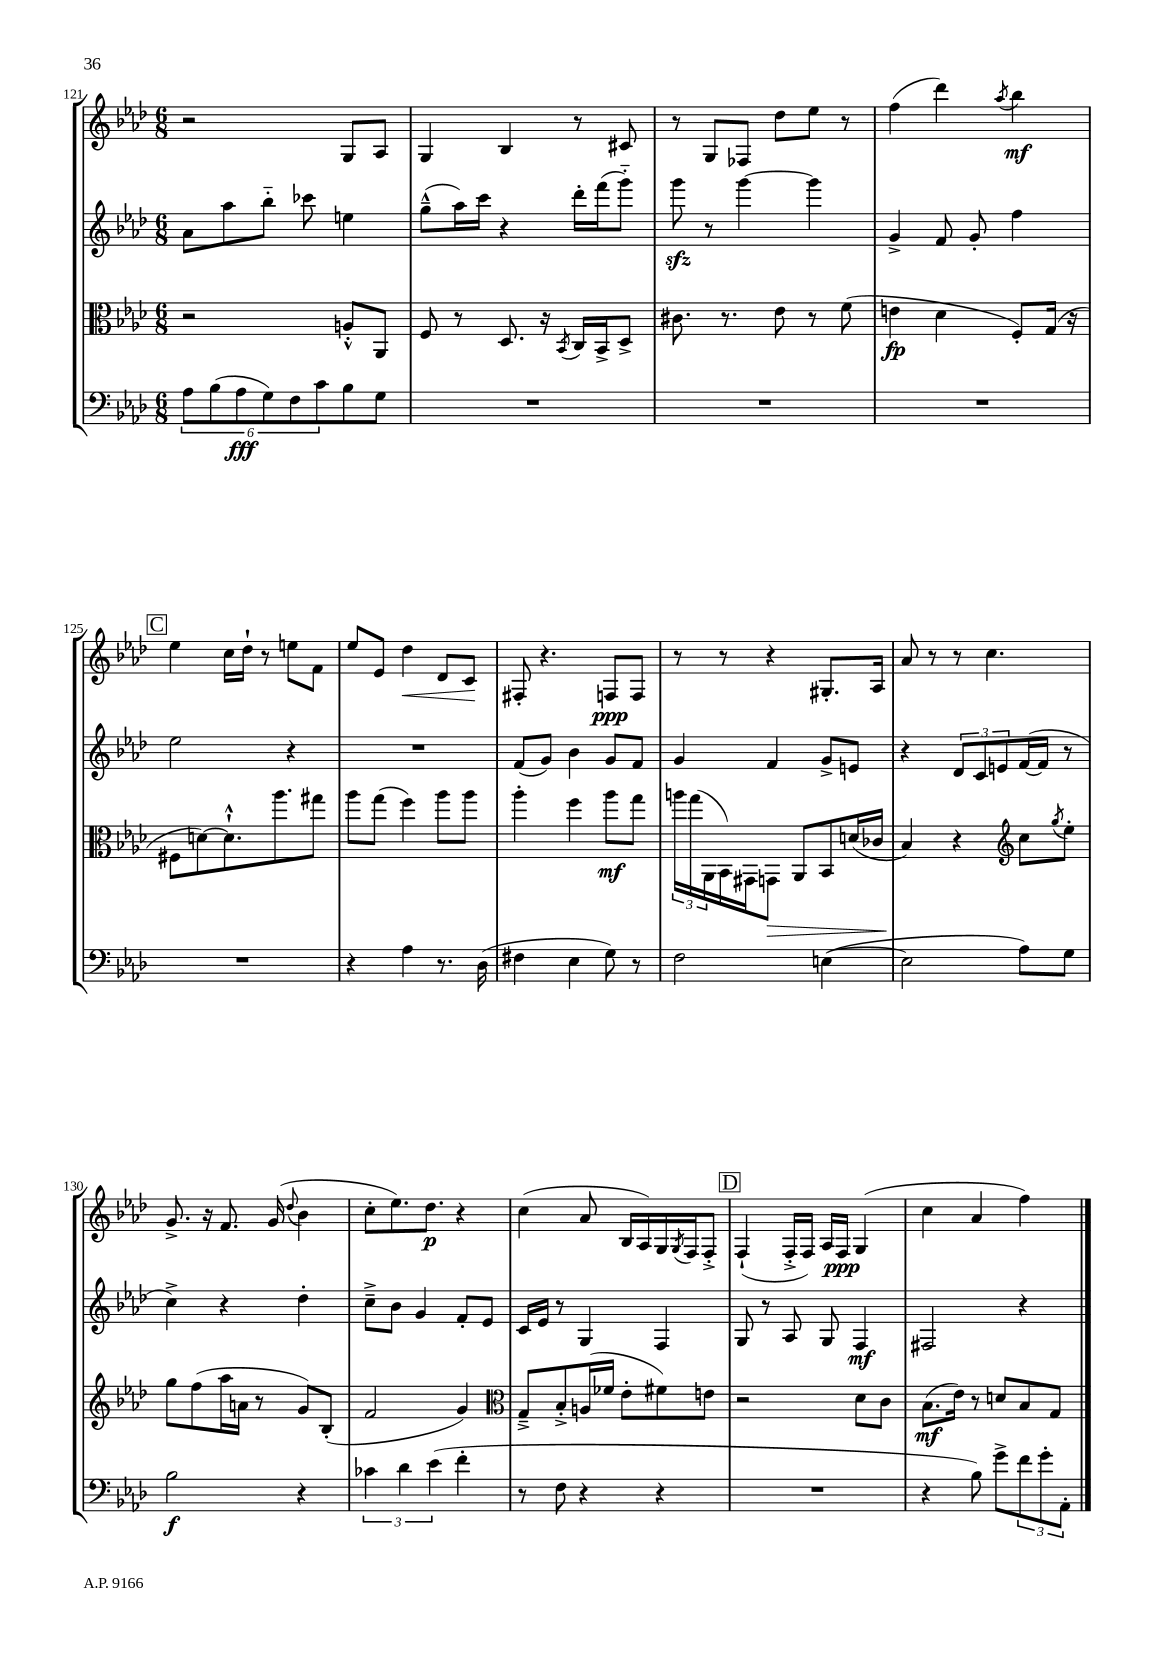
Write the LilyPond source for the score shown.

<<
\new StaffGroup <<
\new Staff = "s0" {
    \clef treble \key aes \major \numericTimeSignature \time 6/8
    r2 g8 aes8 |
    g4 bes4 r8 cis'8 |
    r8 g8 fes8 des''8 ees''8 r8 |
    f''4( des'''4) \acciaccatura { aes''8 } bes''4\mf |
    \mark \markup { \box "C" } ees''4 c''16 des''16-! r8 e''8 f'8 |
    ees''8 ees'8 des''4\< des'8 c'8\! |
    fis8-. r4. f8\ppp f8 |
    r8 r8 r4 gis8.-. aes16 |
    aes'8 r8 r8 c''4. |
    g'8.-> r16 f'8. g'16( \appoggiatura { des''8 } bes'4 |
    c''8-. ees''8.) des''8.\p r4 |
    c''4( aes'8 bes16 aes16) g16 \acciaccatura { g8 } f16 f8-.-> |
    \mark \markup { \box "D" } f4-!( f16-.-> f16) aes16 f16\ppp g4( |
    c''4 aes'4 f''4) \bar "|." |
}
\new Staff = "s1" {
    \clef treble \key aes \major \numericTimeSignature \time 6/8
    aes'8 aes''8 bes''8-_ ces'''8 e''4 |
    g''8---^( aes''16) c'''16 r4 des'''16-. f'''16( g'''8-_) |
    g'''8\sfz r8 g'''4~ g'''4 |
    g'4-> f'8 g'8-. f''4 |
    \mark \markup { \box "C" } ees''2 r4 |
    R2. |
    f'8( g'8) bes'4 g'8 f'8 |
    g'4 f'4 g'8-> e'8 |
    r4 \tuplet 3/2 { des'8 c'8 e'8 } f'16~( f'16 r8 |
    c''4->) r4 des''4-. |
    c''8---> bes'8 g'4 f'8-. ees'8 |
    c'16 ees'16 r8 g4 f4 |
    \mark \markup { \box "D" } g8 r8 aes8 g8 f4\mf |
    fis2 r4 \bar "|." |
}
\new Staff = "s2" {
    \clef alto \key aes \major \numericTimeSignature \time 6/8
    r2 a8-.-^ aes,8 |
    f8 r8 des8. r16 \acciaccatura { bes,8 } c16 bes,16-> des8-> |
    cis'8. r8. ees'8 r8 f'8( |
    e'4\fp des'4 f8-.) g16( r16 |
    \mark \markup { \box "C" } fis8 d'8~) d'8.-!-^ aes''8. gis''8 |
    aes''8 g''8( f''4) aes''8 aes''8 |
    aes''4-. f''4 aes''8\mf g''8 |
    \tuplet 3/2 { a''16 g''16( aes,16 } bes,16) gis,16 g,8\> aes,8 bes,8 d'16( ces'16 |
    bes4\!) r4 \clef treble c''8 \acciaccatura { g''8 } ees''8-. |
    g''8 f''8( aes''16 a'16 r8 g'8) bes8-.( |
    f'2 g'4) |
    \clef alto g8---> bes8-.-> a16( fes'16 ees'8-. fis'8) e'8 |
    \mark \markup { \box "D" } r2 des'8 c'8 |
    bes8.\mf( ees'16) r8 d'8 bes8 g8 \bar "|." |
}
\new Staff = "s3" {
    \clef bass \key aes \major \numericTimeSignature \time 6/8
    \tuplet 6/4 { aes8 bes8( aes8\fff g8) f8 c'8 } bes8 g8 |
    R2. |
    R2. |
    R2. |
    \mark \markup { \box "C" } R2. |
    r4 aes4 r8. des16( |
    fis4 ees4 g8) r8 |
    f2 e4~( |
    e2 aes8) g8 |
    bes2\f r4 |
    \tuplet 3/2 { ces'4 des'4 ees'4( } f'4-. |
    r8 f8 r4 r4 |
    \mark \markup { \box "D" } R2. |
    r4 bes8) g'8-> \tuplet 3/2 { f'8 g'8-. aes,8-. } \bar "|." |
}
>>
>>
\layout { \context { \Score currentBarNumber = #121 } }
